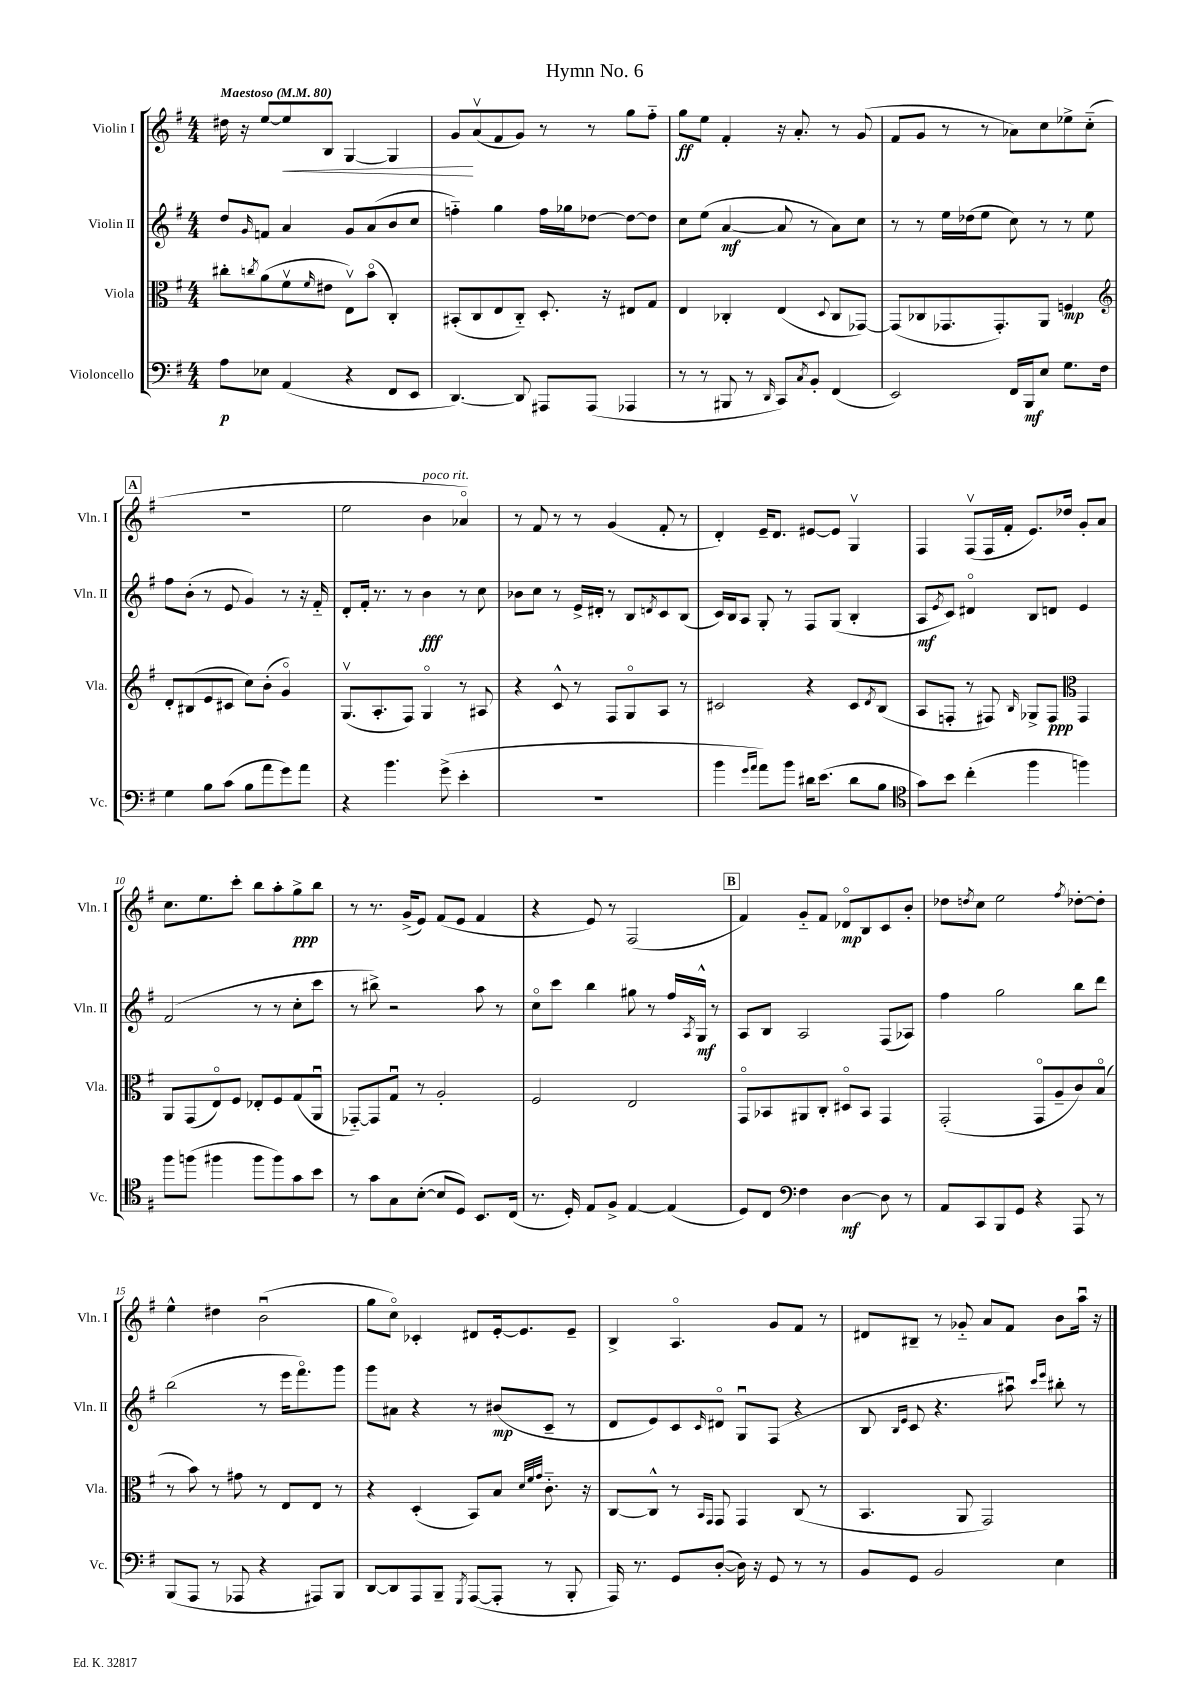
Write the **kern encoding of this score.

**kern	**kern	**kern	**kern
*staff4	*staff3	*staff2	*staff1
*clefF4	*clefC3	*clefG2	*clefG2
*k[f#]	*k[f#]	*k[f#]	*k[f#]
*M4/4	*M4/4	*M4/4	*M4/4
*MM80	*MM80	*MM80	*MM80
8A	8cc#'	8dd	16dd#
.	.	.	16r
.	8qcc	16qqg	.
8E-	(8a	8f	[8ee
(4AA	8f#v	4a	8ee]
.	16qqf#	.	.
.	8e#	.	8B
4r	8Ev)	8g	[4G
.	(8bo	(8a	.
8FF#	4C')	8b	4G]
8EE	.	8cc	.
=	=	=	=
[4.DD)	(8BB#'	4ff'~)	8g
.	8C	.	(8av
.	8E	4gg	8f#
8DD]	8C'~)	.	8g)
8AAA#	8.D'	16ff	8r
.	.	16gg-	.
(8AAA#	.	[8dd-	8r
.	16r	.	.
4AAA-	8E#	8dd-_	8gg
.	8G	8dd-]	8ff#'~
=	=	=	=
8r	4E	8cc	8gg
8r	.	(8ee	8ee
8BBB#	4C-'	[4a	4f#'
8r	.	.	.
16qqDD	.	.	.
8CC)	(4E	8a]	16r
.	.	.	8.a'
8qC	.	.	.
8BB'	.	8r	.
.	8qqD	.	.
(4FF#	8C-	8a)	8r
.	[8GG-)	8cc	(8g
=	=	=	=
2EE)	(8GG-]	8r	8f#
.	8C-	8r	8g
.	8.GG-	16ee	8r
.	.	(16dd-	.
.	.	8ee	8r
.	8.GG-')	.	.
16FF#	.	8cc)	8a-)
16BBB	.	.	.
8E	8AA	8r	8cc
8.G	4F	8r	8ee-^
.	.	8ee	(8cc'~
16F#	.	.	.
=	=	=	=
*	*clefG2	*	*
4G	8d'	8ff#	1r
.	(8B#	(8b'	.
8B	8e	8r	.
(8c	8c#	8e	.
8B	8cc)	4g)	.
8a	(8b'	.	.
8g)	4go)	8r	.
8a	.	16r	.
.	.	16f#'~	.
=	=	=	=
4r	(8.Gv	8d'	2ee
.	.	16f#'	.
.	8.A'	8.r	.
4.b	.	.	.
.	8F#)	8r	.
.	4Go	4b	4b
(8g^	.	.	.
4e'	8r	8r	4a-o)
.	8A#	8cc	.
=	=	=	=
1r	4r	8b-	8r
.	.	8cc	8f#
.	8c^^	8r	8r
.	8r	16e^	8r
.	.	16d#'	.
.	8F#	8r	(4g
.	8Go	8B	.
.	.	8qd	.
.	8A	8c	8f#'
.	8r	(8B	8r
=	=	=	=
4b	2c#	16c)	4d')
.	.	16B	.
.	.	8A	.
16qqg	.	.	.
16qqa	.	.	.
8a)	.	8G'	16e~
.	.	.	8.d
8b	.	8r	.
16d#	4r	8F#	[8e#
(8.e	.	.	.
.	.	(8G	8e#]
8d#	8c#	4B'	4Gv
.	8qd	.	.
8B	(8B	.	.
=	=	=	=
*clefC4	*	*	*
8g)	8A	8A	4F#
.	.	8qe	.
8b	8F'	8c)	.
(4cc'	8r	4d#o	(8F#v
.	8F#)	.	16F#
.	.	.	16f#'
.	16qqB	.	.
4ff#	8G-^	8B	8.e)
.	8F#	8d	.
.	.	.	16dd-
*	*clefC3	*	*
4ff)	4GG	4e	8g'
.	.	.	8a
=	=	=	=
8ff#	8AA	(2f#	8.cc
(8ff	(8GG	.	.
.	.	.	8.ee
4ff#	8Eo)	.	.
.	8F#	.	8ccc'
8ff#	8E-'	8r	8bb
8ff#)	8F#	8r	8aa'
8g	(8G	8cc'	8gg^
8b	8AAu	8ccc	8bb
=	=	=	=
8r	[8GG-'~)	8r	8r
8g	8GG-]	8bb#^)	8.r
8G	8Gu	2r	.
.	.	.	(16g^
([8B'	8r	.	8e)
8B]	2A'	.	(8f#
8D)	.	.	8e
8.BB	.	8aa	4f#
.	.	8r	.
(16C	.	.	.
=	=	=	=
8.r	2F#	8cco	4r
.	.	8ccc	.
16D')	.	.	.
8E	.	4bb	8e)
8F#^	.	.	8r
[4E	2E	8gg#	(2F#
.	.	8r	.
(4E]	.	16ff#	.
.	.	8qA	.
.	.	16G^^	.
.	.	8r	.
=	=	=	=
8D)	8GGo	8A	4f#)
8C	8BB-	8B	.
*clefF4	*	*	*
4F#	8AA#	2A	8g'~
.	8C'	.	8f#
[4D	8D#o	.	8d-o
.	8BB-	.	8B
8D]	4GG	(8F#	8c
8r	.	8A-)	8b'
=	=	=	=
8AA	(2GG'	4ff#	8dd-
.	.	.	8qdd
8CC	.	.	8cc
8BBB	.	2gg	2ee
8GG	.	.	.
4r	8GGo	.	.
.	8A~	.	.
.	.	.	8qff#
8AAA	8c)	8bb	[8dd-'
8r	(8Bo	8ddd	8dd-']
=	=	=	=
(8BBB	8r	(2bb	4ee^^
8AAA	8b)	.	.
8r	8r	.	4dd#
8AAA-	8g#	.	.
4r	8r	8r	(2bu
.	8E	16eee	.
.	.	8.fff#o)	.
8AAA#)	8E	.	.
8BBB	8r	8ggg	.
=	=	=	=
[8DD	4r	8ggg	8gg
8DD]	.	8a#	8cco)
8AAA	(4D'	4r	4c-'
8BBB~	.	.	.
8qGGG	.	.	.
([8AAA	8BB)	8r	8d#
8AAA']	8B	(8b#	[16e'
.	.	.	8.e]
.	32qqd	.	.
.	32qqf#	.	.
.	32qqg	.	.
8r	8.c'~	8c~	.
8BBB'	.	8r	8e~
.	16r	.	.
=	=	=	=
16AAA)	[8C	8d	4B^
8.r	.	.	.
.	8C^^]	8e)	.
8GG	8r	8c	4.Ao
.	16qqBB	.	.
.	16qqGG	16qqc	.
([8D'	8GG	8d#o	.
16D])	4GG	8Gu	.
16r	.	.	.
8GG	.	(8F#	8g
8r	(8C	4r	8f#
8r	8r	.	8r
=	=	=	=
8BB	4.BB	8B	8d#
.	.	16qqB	.
.	.	16qqe	.
8GG	.	8c	8B#~
2BB	.	4.r	8r
.	8AA	.	8g-'~
.	2GG)	.	8a
.	.	8aa#u)	8f#
.	.	16qqccc	.
.	.	16qqeee	.
4E	.	8bb#'	8b
.	.	8r	16aau
.	.	.	16r
==	==	==	==
*-	*-	*-	*-
